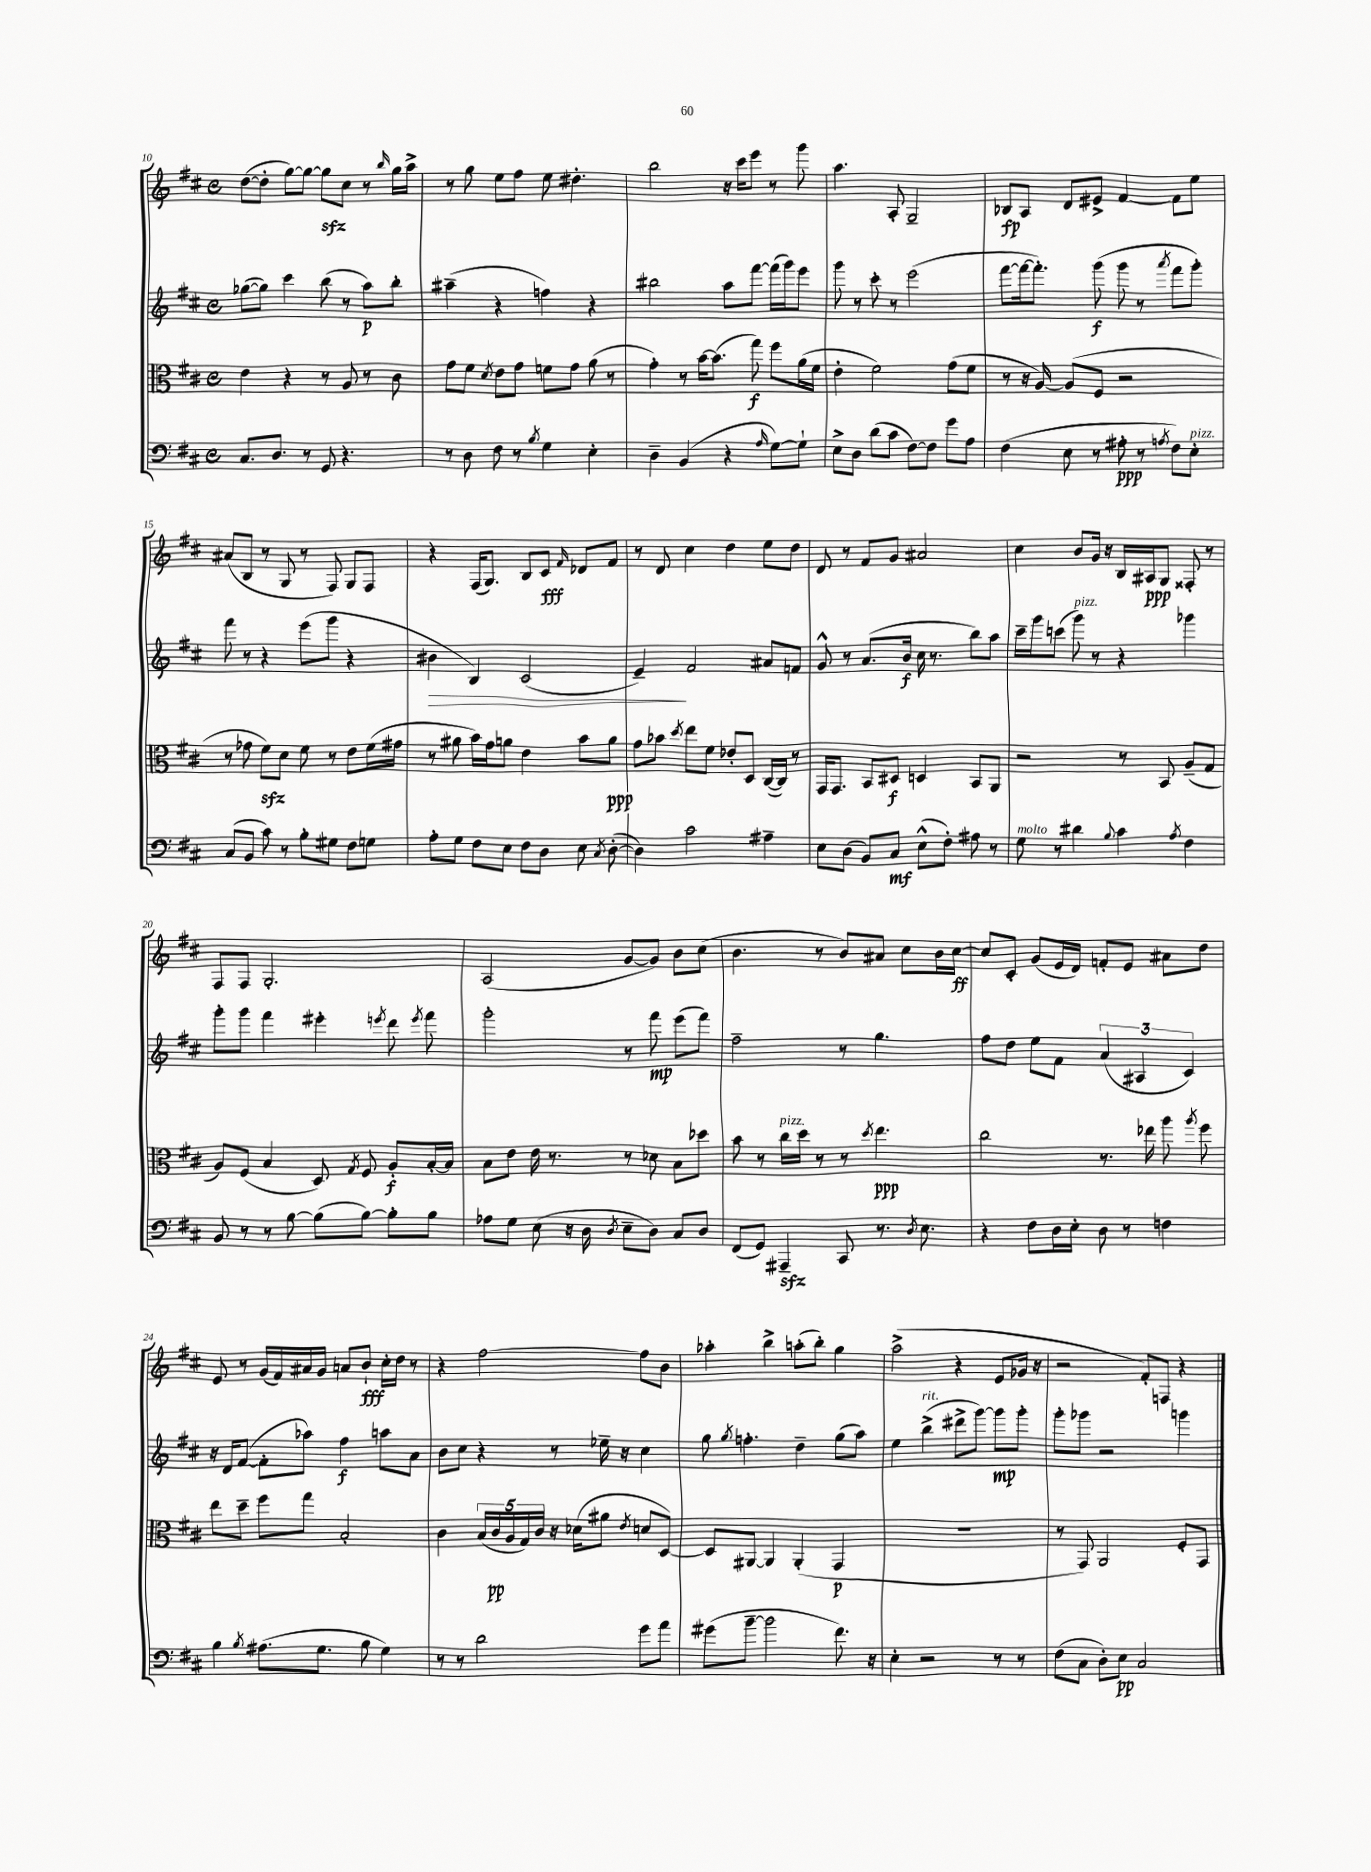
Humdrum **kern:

**kern	**dynam	**kern	**dynam	**kern	**dynam	**kern	**dynam
*part4	*part4	*part3	*part3	*part2	*part2	*part1	*part1
*staff4	*staff4	*staff3	*staff3	*staff2	*staff2	*staff1	*staff1
*clefF4	*	*clefC3	*	*clefG2	*	*clefG2	*
*k[f#c#]	*	*k[f#c#]	*	*k[f#c#]	*	*k[f#c#]	*
*M4/4	*	*M4/4	*	*M4/4	*	*M4/4	*
*met(c)	*	*met(c)	*	*met(c)	*	*met(c)	*
=10	=10	=10	=10	=10	=10	=10	=10
8.C#/L	.	4e\	.	([8gg-X\L	.	([8dd\L	.
.	.	.	.	8gg-\J])	.	8dd'\J]	.
8.D/J	.	.	.	.	.	.	.
.	.	4r	.	4ccc#\	.	[8gg\L)	.
8r	.	.	.	.	.	8gg\J_	.
8GG/	.	8r	.	(8bb\	.	8ggzz\L]	.
4.r	.	8A/	.	8r	.	8cc#\J	.
.	.	8r	.	8aa\L)	p	8r	.
.	.	.	.	.	.	16qqbb/	.
.	.	8c#\	.	8bb'\J	.	16gg\LL	.
.	.	.	.	.	.	16aa^\JJ	.
=11	=11	=11	=11	=11	=11	=11	=11
8r	.	8g\L	.	(4aa#X~\	.	8r	.
8D\	.	8f#\J	.	.	.	8gg\	.
.	.	8qd/	.	.	.	.	.
8F#\	.	8e\L	.	4r	.	8ee\L	.
8r	.	8g\J	.	.	.	8ff#\J	.
8qB/	.	.	.	.	.	.	.
4G\	.	8fn\L	.	4ffn\)	.	8ee\	.
.	.	8g\J	.	.	.	4.dd#X'\	.
4E'\	.	(8a\	.	4r	.	.	.
.	.	8r	.	.	.	.	.
=12	=12	=12	=12	=12	=12	=12	=12
4D~\	.	4g'\)	.	2bb#X\	.	2bb\	.
(4BB/	.	8r	.	.	.	.	.
.	.	[16b\KL	.	.	.	.	.
.	.	(8.b\J]	.	.	.	.	.
4r	.	.	.	8aa\L	.	16r	.
.	.	.	.	.	.	16ccc#\KL	.
.	.	8gg\)	f	[8fff#\J	.	8eee\J	.
16qqA/	.	.	.	.	.	.	.
[8G\L)	.	8ff#\L	.	(16fff#\LL]	.	8r	.
.	.	.	.	16ggg\J)	.	.	.
8G`\J]	.	(16a\L	.	8eee\J	.	8ggg\	.
.	.	16f#\JJ	.	.	.	.	.
=13	=13	=13	=13	=13	=13	=13	=13
8E^\L	.	4e'\	.	8ggg\	.	4.aa\	.
8D\J	.	.	.	8r	.	.	.
(8d\L	.	2f#\)	.	8ccc#'\	.	.	.
8c#\J	.	.	.	8r	.	8A'/	.
[8F#\L)	.	.	.	(2eee\	.	2G~/	.
8F#\J]	.	.	.	.	.	.	.
8g\L	.	(8g\L	.	.	.	.	.
8A\J	.	8f#\J	.	.	.	.	.
=14	=14	=14	=14	=14	=14	=14	=14
(4F#\	.	8r	.	[8fff#\L	.	8B-X/L	fp
.	.	16r	.	16fff#\k_	.	8A/J	.
.	.	[16A/)	.	8.fff#'\J])	.	.	.
8E\	.	(8A/L]	.	.	.	8d/L	.
8r	.	8F#/J	.	(8ggg\	f	8e#X^/J	.
8A#X'\	ppp	2r	.	8ggg\	.	[4f#/	.
8r	.	.	.	8r	.	.	.
8qAn/	.	.	.	8qaaa/	.	.	.
8F#\L)	.	.	.	8fff#\L	.	8f#\L]	.
!LO:TX:a:i:t=pizz.	!	!	!	!	!	!	!
8E'\J	.	.	.	8ggg'\J)	.	8ee\J	.
!!LO:LB:g=z
=15	=15	=15	=15	=15	=15	=15	=15
(8C#/L	.	8r	.	8fff#\	.	(8a#X/L	.
8BB/J	.	8g-X\	.	8r	.	8B/J	.
8c#\)	.	8f#zz\L)	.	4r	.	8r	.
8r	.	8d\J	.	.	.	8G/	.
8B'\L	.	8f#\	.	(8eee\L	.	8r	.
8G#X\J	.	8r	.	8ggg\J	.	8F#/)	.
8F#\L	.	8e\L	.	4r	.	8G/L	.
8Gn\J	.	(16f#\L	.	.	.	8F#/J	.
.	.	16g#X\JJ	.	.	.	.	.
=16	=16	=16	=16	=16	=16	=16	=16
!	!	!	!	!	!LO:HP:b	!	!
8A'\L	.	8r	.	4b#X\	>	4r	.
8G\J	.	8a#X\	.	.	.	.	.
8F#\L	.	16b\LL)	.	4B/)	.	(16F#/KL	.
.	.	16g\J	.	.	.	8.G/J)	.
8E\J	.	8an\J	.	.	.	.	.
8F#\L	.	4e\	.	(2c#/	.	8B/L	.
8D\J	.	.	.	.	.	8c#/J	fff
.	.	.	.	.	.	16qqf#/	.
8E\	.	8b\L	.	.	.	8d-X/L	.
8qC#/	.	.	.	.	.	.	.
([8D'\	.	8a\J	ppp	.	.	8f#/J	.
=17	=17	=17	=17	=17	=17	=17	=17
4D\])	.	8g\L	.	4e~/)	.	8r	.
.	.	8b-X\J	.	.	.	8d/	.
.	.	8qdd/	.	.	.	.	.
2c#\	.	8ee\L	.	2f#/	]	4cc#\	.
.	.	8f#\J	.	.	.	.	.
.	.	8e-X'/L	.	.	.	4dd\	.
.	.	8D/J	.	.	.	.	.
4A#X~\	.	([16C#/LL	.	8a#X/L	.	8ee\L	.
.	.	16C#/JJ])	.	.	.	.	.
.	.	8r	.	8fn/J	.	8dd\J	.
=18	=18	=18	=18	=18	=18	=18	=18
8E\L	.	16GG/KL	.	8g^^/	.	8d/	.
.	.	8.GG/J	.	.	.	.	.
(8D\J	.	.	.	8r	.	8r	.
8BB/L)	.	8BB/L	.	(8.a/L	.	8f#/L	.
8C#/J	mf	8D#X/J	f	.	.	8g/J	.
.	.	.	.	16b/Jk	f	.	.
(8E^^\L	.	4Dn/	.	16cc#\	.	2a#X/	.
.	.	.	.	8.r	.	.	.
8F#'\J)	.	.	.	.	.	.	.
8A#X\	.	8BB/L	.	8bb\L)	.	.	.
8r	.	8AA/J	.	8aa\J	.	.	.
=19	=19	=19	=19	=19	=19	=19	=19
!LO:TX:a:i:t=molto	!	!	!	!	!	!	!
8G\	.	2r	.	16ccc#~\LL	.	4cc#\	.
.	.	.	.	16ggg\J	.	.	.
8r	.	.	.	(8cccn\J	.	.	.
!	!	!	!	!LO:TX:a:i:t=pizz.	!	!	!
4d#X\	.	.	.	8ggg\)	.	8b/L	.
.	.	.	.	8r	.	16g/Jk	.
.	.	.	.	.	.	16r	.
8qqB/	.	.	.	.	.	.	.
4c#\	.	8r	.	4r	.	16B/LL	.
.	.	.	.	.	.	16A#X/J	ppp
.	.	8BB/	.	.	.	8G/J	.
8qA/	.	.	.	.	.	.	.
4F#\	.	(8A~/L	.	4ggg-X\	.	8F##X'/	.
.	.	8G/J	.	.	.	8r	.
!!LO:LB:g=z
=20	=20	=20	=20	=20	=20	=20	=20
8BB/	.	8A/L)	.	8ggg'\L	.	8F#/L	.
8r	.	(8F#/J	.	8ggg\J	.	8F#/J	.
8r	.	4B/	.	4fff#\	.	2.G'/	.
[8B\	.	.	.	.	.	.	.
(8B\L]	.	8D/)	.	4eee#X'\	.	.	.
.	.	8qG/	.	.	.	.	.
[8B\J)	.	8F#/	.	.	.	.	.
.	.	.	.	8qeeen/	.	.	.
8B'\L]	.	8A'/L	f	8ddd\	.	.	.
.	.	.	.	8qeee/	.	.	.
8B\J	.	[16B'/L	.	8fff#\	.	.	.
.	.	16B/JJ]	.	.	.	.	.
=21	=21	=21	=21	=21	=21	=21	=21
8A-X\L	.	8B\L	.	2ggg'\	.	(2A/	.
8G\J	.	8e\J	.	.	.	.	.
(8E\	.	16e\	.	.	.	.	.
.	.	8.r	.	.	.	.	.
16r	.	.	.	.	.	.	.
16D\	.	.	.	.	.	.	.
8qD/	.	.	.	.	.	.	.
8E~\L	.	8r	.	8r	.	[8g/L	.
8D\J)	.	8d-X\	.	8fff#\	mp	8g/J])	.
8C#/L	.	8B\L	.	(8eee\L	.	8b\L	.
8D/J	.	8dd-X\J	.	8fff#\J)	.	(8cc#\J	.
=22	=22	=22	=22	=22	=22	=22	=22
(8FF#/L	.	8b\	.	2ff#~\	.	4.b\	.
8GG/J)	.	8r	.	.	.	.	.
!	!	!LO:TX:a:i:t=pizz.	!	!	!	!	!
4AAA#Xzz~/	.	16cc#\LL	.	.	.	.	.
.	.	16dd\JJ	.	.	.	.	.
.	.	8r	.	.	.	8r	.
8CC#/	.	8r	.	8r	.	8b/L)	.
.	.	8qdd/	.	.	.	.	.
8.r	.	4.ee\	ppp	4.gg\	.	8a#X/J	.
.	.	.	.	.	.	8cc#\L	.
8qD/	.	.	.	.	.	.	.
8.E\	.	.	.	.	.	.	.
.	.	.	.	.	.	16b\L	.
.	.	.	.	.	.	[16cc#\JJ	ff
=23	=23	=23	=23	=23	=23	=23	=23
4r	.	2cc#\	.	8ff#\L	.	8cc#/L]	.
.	.	.	.	8dd\J	.	8c#'/J	.
8F#\L	.	.	.	8ee\L	.	(8g/L	.
16D\L	.	.	.	8f#\J	.	16e/L	.
16E'\JJ	.	.	.	.	.	16d/JJ)	.
8D\	.	8.r	.	(6a/	.	8fn'/L	.
8r	.	.	.	.	.	8e/J	.
.	.	.	.	6A#X/	.	.	.
.	.	16ee-X\	.	.	.	.	.
4Fn\	.	8aa\	.	.	.	8a#X\L	.
.	.	.	.	6c#/)	.	.	.
.	.	8qaa/	.	.	.	.	.
.	.	8ff#\	.	.	.	8dd\J	.
!!LO:LB:g=z
=24	=24	=24	=24	=24	=24	=24	=24
4B\	.	8ee\L	.	16r	.	8e/	.
.	.	.	.	16d/KL	.	.	.
.	.	8dd~\J	.	([8f#/J	.	8r	.
8qB/	.	.	.	.	.	.	.
(8.A#X\L	.	8ff#\L	.	8f#'\L]	.	(16g/LL	.
.	.	.	.	.	.	16f#/)	.
.	.	8gg\J	.	8aa-X\J)	.	16a#X/	.
8.G\J	.	.	.	.	.	16g/JJ	.
.	.	2B'/	.	4ff#\	f	8an/L	.
8B\	.	.	.	.	.	8b`/J	fff
4G\)	.	.	.	8aan\L	.	16cc#'\LL	.
.	.	.	.	.	.	16dd\JJ	.
.	.	.	.	8a\J	.	8r	.
=25	=25	=25	=25	=25	=25	=25	=25
8r	.	4c#\	.	8b\L	.	4r	.
8r	.	.	.	8cc#\J	.	.	.
2d\	.	(20B/LL	.	4r	.	[2ff#\	.
.	.	20c#/	pp	.	.	.	.
.	.	20A/	.	.	.	.	.
.	.	20G/)	.	.	.	.	.
.	.	20c#/JJ	.	.	.	.	.
.	.	16r	.	8r	.	.	.
.	.	(16d-X\KL	.	.	.	.	.
.	.	8a#X\J	.	16ee-X~\	.	.	.
.	.	.	.	16r	.	.	.
.	.	8qe/	.	.	.	.	.
8g\L	.	8dn/L	.	4cc#\	.	8ff#\L]	.
8a\J	.	[8D/J)	.	.	.	8b\J	.
=26	=26	=26	=26	=26	=26	=26	=26
(8g#X\L	.	8D/L]	.	8gg\	.	4aa-X'\	.
.	.	.	.	8qgg/	.	.	.
[8b~\J	.	[8AA#X/J	.	4.ffn'\	.	.	.
2b\]	.	4AA#/]	.	.	.	4bb^\	.
.	.	(4AA#'/	.	4dd~\	.	(8aan'\L	.
.	.	.	.	.	.	8bb'\J)	.
8.f#\)	.	4GG/	p	(8gg\L	.	4gg\	.
.	.	.	.	8aa\J)	.	.	.
16r	.	.	.	.	.	.	.
=27	=27	=27	=27	=27	=27	=27	=27
4E'\	.	1r	.	4ee\	.	(2aa^\	.
!	!	!	!	!LO:TX:a:i:t=rit.	!	!	!
2r	.	.	.	(4bb^\	.	.	.
.	.	.	.	8ddd#X^\L	.	4r	.
.	.	.	.	[8ggg\J)	.	.	.
8r	.	.	.	8ggg\L]	mp	8e/L	.
8r	.	.	.	8ggg'\J	.	16g-X/Jk	.
.	.	.	.	.	.	16r	.
=28	=28	=28	=28	=28	=28	=28	=28
(8F#\L	.	8r	.	8ggg'\L	.	2r	.
8C#\J	.	8GG/)	.	8ggg-X\J	.	.	.
8D'\L)	.	2AA/	.	2r	.	.	.
8E\J	pp	.	.	.	.	.	.
2C#/	.	.	.	.	.	8f#'/L)	.
.	.	.	.	.	.	8Fn/J	.
.	.	8F#'/L	.	4gggn\	.	4r	.
.	.	8GG/J	.	.	.	.	.
==	==	==	==	==	==	==	==
*-	*-	*-	*-	*-	*-	*-	*-
